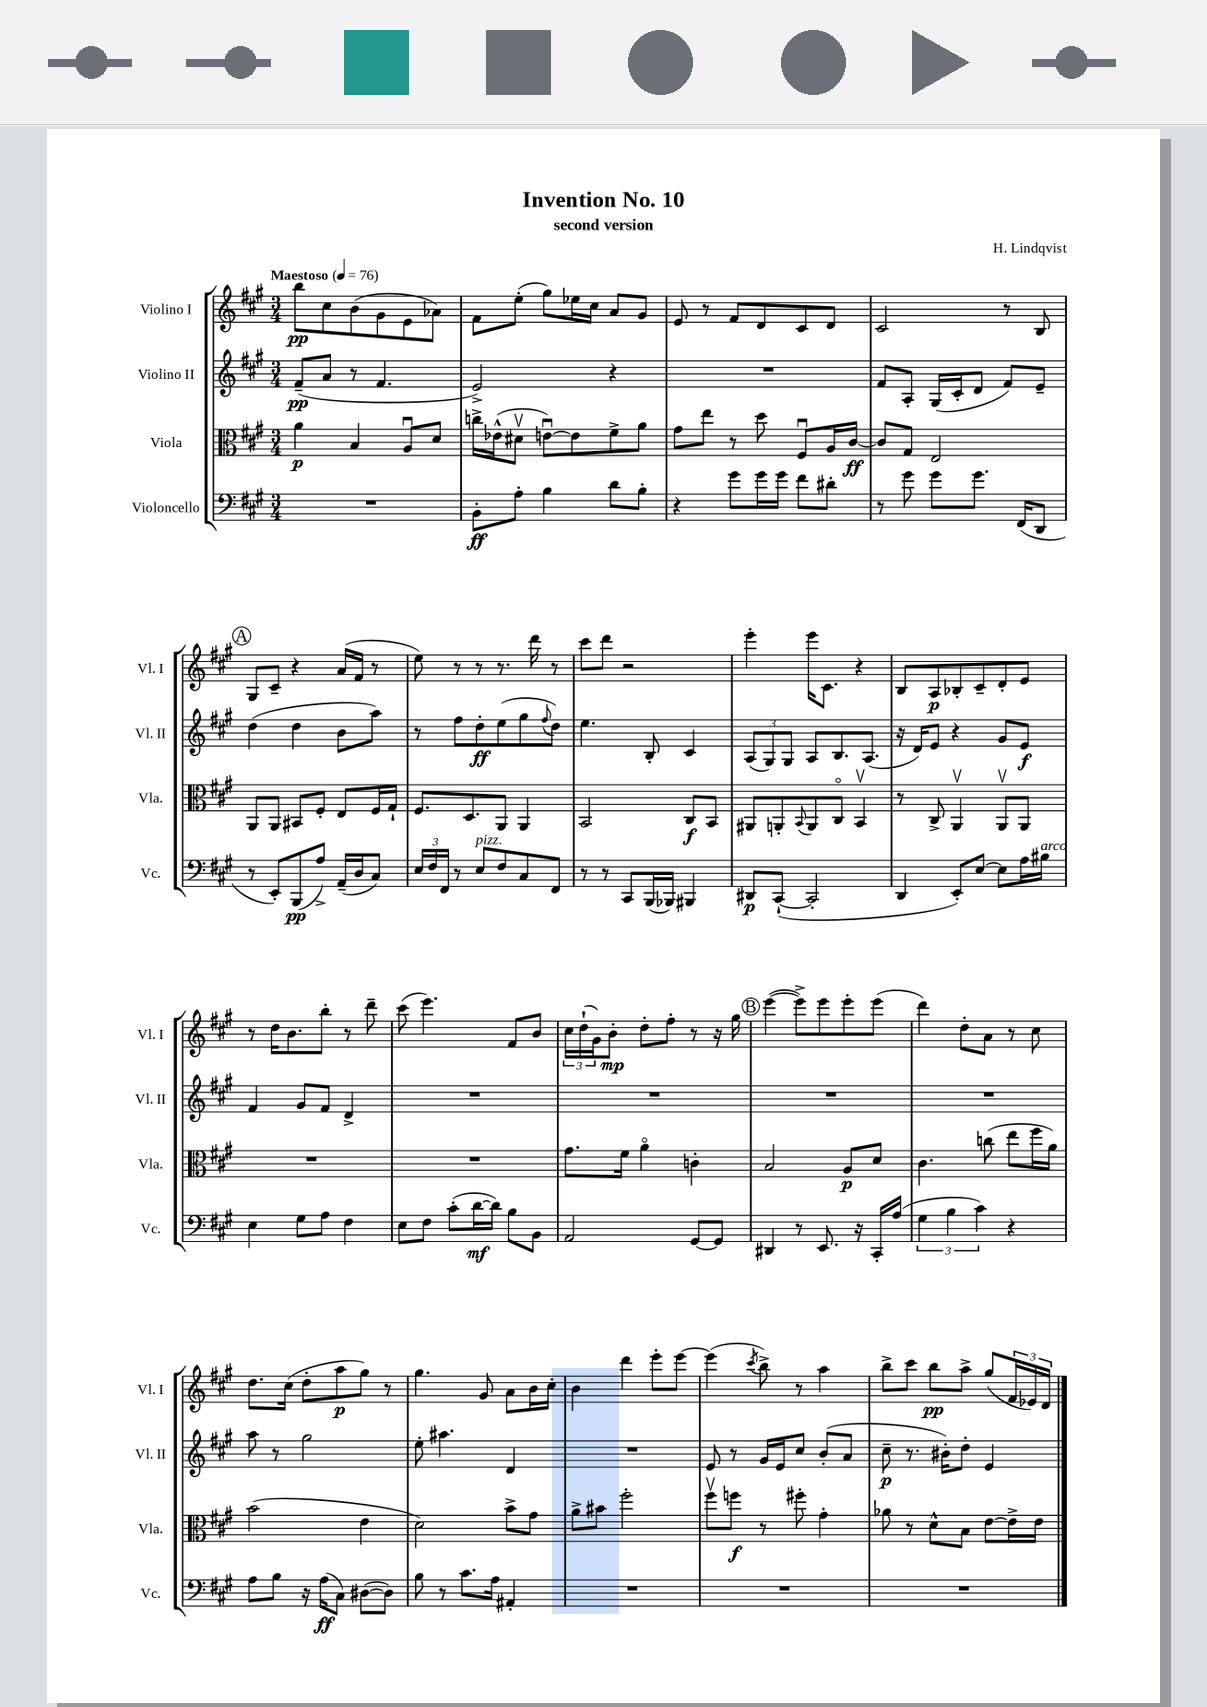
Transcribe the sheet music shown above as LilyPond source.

\header { title = "Invention No. 10" composer = "H. Lindqvist" subtitle = "second version" }
<<
\new StaffGroup <<
\new Staff = "s0" \with { instrumentName = "Violino I" shortInstrumentName = "Vl. I" } {
    \clef treble \key a \major \numericTimeSignature \time 3/4 \tempo "Maestoso" 4 = 76
    b''8\pp cis''8 b'8( gis'8 e'8 aes'8) |
    fis'8 e''8-.( gis''8) ees''16 cis''16 a'8 gis'8 |
    e'8 r8 fis'8 d'8 cis'8 d'8 |
    cis'2 r8 b8 |
    \mark \markup { \circle "A" } gis8 cis'8-- r4 a'16( fis'16 r8 |
    e''8) r8 r8 r8. d'''16 r8 |
    cis'''8 d'''8 r2 |
    e'''4-. e'''16 cis'8. r4 |
    b8 a8\p bes8-. cis'8-- d'8-. e'8 |
    r8 d''16 b'8. b''8-. r8 d'''8-- |
    cis'''8( e'''4.) fis'8 b'8 |
    \tuplet 3/2 { cis''16 d''16-!( gis'16) } b'8-.\mp d''8-. fis''8-. r8 r16 gis''16 |
    \mark \markup { \circle "B" } e'''4~( e'''8->) e'''8 e'''8-. e'''8( |
    d'''4) d''8-. a'8 r8 cis''8 |
    d''8. cis''16( d''8-. a''8\p gis''8) r8 |
    gis''4. gis'8 a'8 b'16 cis''16-. |
    b'4 d'''4 e'''8-. e'''8~ |
    e'''4( \acciaccatura { cis'''8 } b''8->) r8 a''4 |
    b''8-> cis'''8 b''8\pp a''8-> gis''8( \tuplet 3/2 { fis'16 ees'16) d'16 } \bar "|." |
}
\new Staff = "s1" \with { instrumentName = "Violino II" shortInstrumentName = "Vl. II" } {
    \clef treble \key a \major \numericTimeSignature \time 3/4
    fis'8--\pp( a'8 r8 fis'4. |
    e'2->) r4 |
    R2. |
    fis'8 a8-. gis16( cis'16-. d'8 fis'8) e'8-- |
    \mark \markup { \circle "A" } d''4( d''4 b'8 a''8) |
    r8 fis''8 d''8-.\ff e''8( gis''8 \appoggiatura { fis''8 } d''8) |
    e''4. b8-. cis'4 |
    \tuplet 3/2 { a8( gis8) gis8 } a8 b8. a8.( |
    r16 d'16) e'8 r4 gis'8 e'8\f |
    fis'4 gis'8 fis'8 d'4-> |
    R2. |
    R2. |
    \mark \markup { \circle "B" } R2. |
    R2. |
    a''8 r8 gis''2 |
    e''8-. ais''4. d'4 |
    R2. |
    e'8 r8 gis'16 e'16 cis''8 b'8-.( a'8 |
    cis''8--\p r8. bis'16-.) d''8-. e'4 \bar "|." |
}
\new Staff = "s2" \with { instrumentName = "Viola" shortInstrumentName = "Vla." } {
    \clef alto \key a \major \numericTimeSignature \time 3/4
    a'4\p b4 a8\downbow d'8 |
    c''16-> ees'16-^( dis'8\upbow e'8~\downbow) e'8 fis'8-> a'8 |
    gis'8 e''8 r8 d''8 fis8\downbow a16 cis'16~\ff |
    cis'8 gis8 e2 |
    \mark \markup { \circle "A" } a,8 a,8 bis,8 fis8-. e8 fis16 gis16-! |
    fis8. d8. a,8 a,4 |
    b,2 cis8\f b,8 |
    ais,8 a,8-. \appoggiatura { b,8 } a,8 cis8\flageolet b,4\upbow |
    r8 cis8-> a,4\upbow a,8\upbow a,8 |
    R2. |
    R2. |
    gis'8. fis'16 a'4\flageolet c'4-. |
    \mark \markup { \circle "B" } b2 a8\p d'8 |
    cis'4. c''8( e''8 fis''16 a'16) |
    b'2( e'4 |
    d'2) b'8-> gis'8 |
    a'8-> bis'8 fis''2-. |
    fis''8\upbow f''8\f r8 fis''8-. gis'4-. |
    aes'8 r8 d'8-^ b8 e'8~ e'16-> e'16 \bar "|." |
}
\new Staff = "s3" \with { instrumentName = "Violoncello" shortInstrumentName = "Vc." } {
    \clef bass \key a \major \numericTimeSignature \time 3/4
    R2. |
    b,8-.\ff a8-. b4 d'8 b8-. |
    r4 gis'8 gis'16 gis'16 fis'8 dis'8-. |
    r8 gis'8 gis'8 gis'8. fis,16( d,8 |
    \mark \markup { \circle "A" } r8 e,8-.) b,,8\pp( a8->) a,16--( d16 cis8) |
    \tuplet 3/2 { e16 fis16 fis,16 } r8 e8^\markup { \italic "pizz." } fis8 cis8 fis,8 |
    r8 r8 cis,8 b,,16( bes,,16) bis,,4 |
    dis,8\p cis,8~-!( cis,2-. |
    d,4 e,8-.) e8~ e8 a16 bis16^\markup { \italic "arco" } |
    e4 gis8 a8 fis4 |
    e8 fis8 cis'8-.( d'16~\mf d'16) b8 b,8 |
    a,2 gis,8~ gis,8 |
    \mark \markup { \circle "B" } dis,4 r8 e,8. r16 cis,16-. a16( |
    \tuplet 3/2 { gis4 b4 cis'4) } r4 |
    a8 b8 r16 a16\ff( cis8) dis8~( dis8) |
    b8 r8 cis'8. a16 ais,4-. |
    R2. |
    R2. |
    R2. \bar "|." |
}
>>
>>
\layout { \context { \Score \remove "Bar_number_engraver" } }
